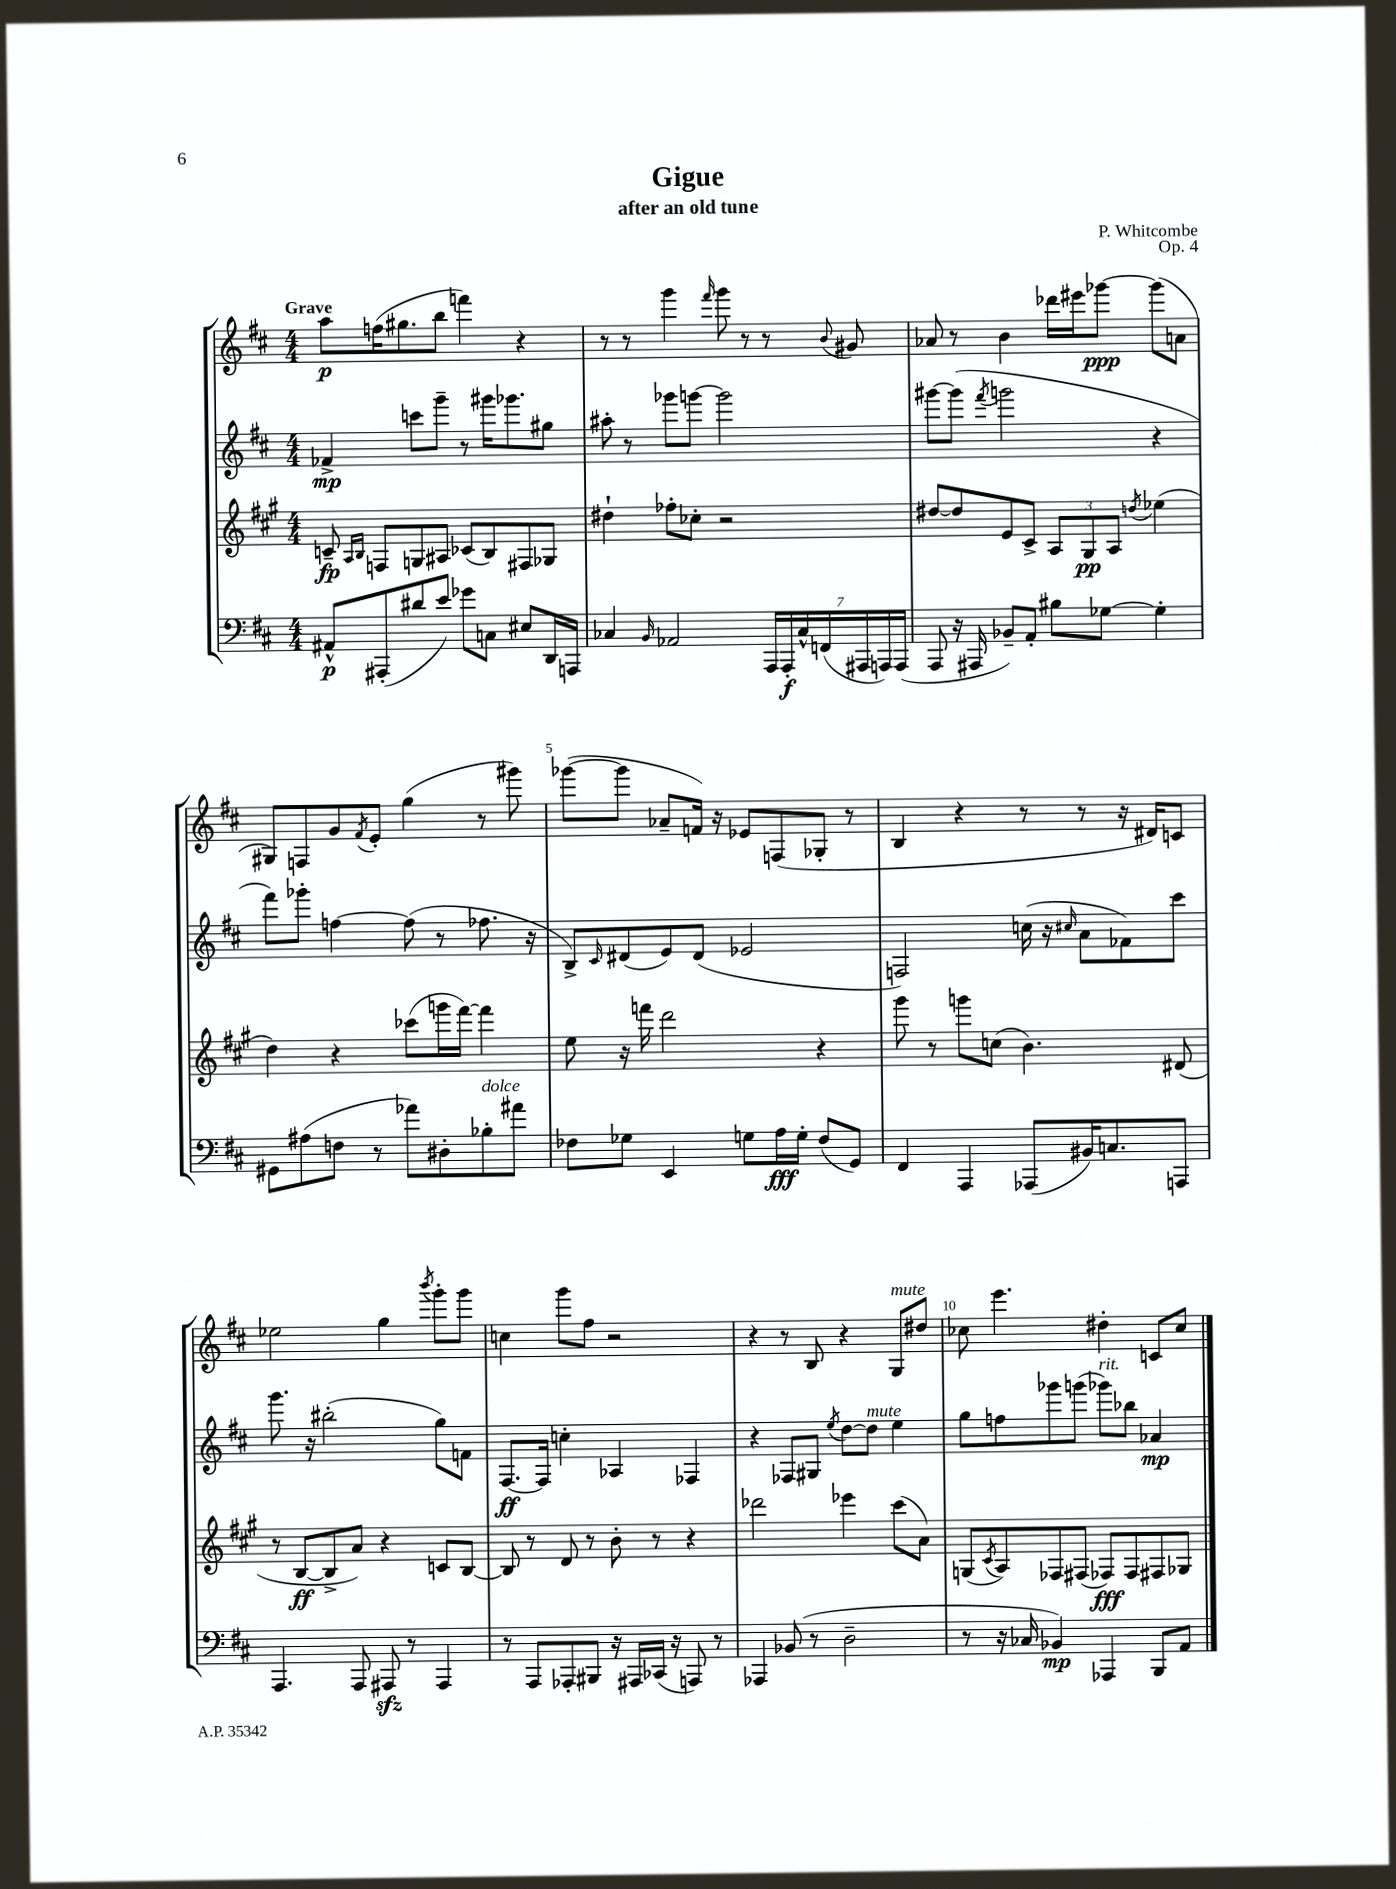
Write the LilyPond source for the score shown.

\header { title = "Gigue" composer = "P. Whitcombe" subtitle = "after an old tune" opus = "Op. 4" }
<<
\new StaffGroup <<
\new Staff = "s0" {
    \clef treble \key d \major \numericTimeSignature \time 4/4 \tempo "Grave"
    a''8\p f''16( gis''8. b''8 f'''4) r4 |
    r8 r8 g'''4 \grace { fis'''16 } g'''8 r8 r8 \appoggiatura { b'8 } gis'8 |
    aes'8 r8 b'4 des'''16 eis'''16 ges'''8~\ppp ges'''8( a'8 |
    gis8) f8 g'8 \acciaccatura { fis'8 } e'8-. g''4( r8 gis'''8) |
    ges'''8~( ges'''8 aes'8-- f'16) r16 ees'8 f8( ges8-. r8 |
    b4 r4 r8 r8 r16 dis'16) c'8 |
    ees''2 g''4 \acciaccatura { b'''8 } g'''8-. g'''8 |
    c''4 g'''8 fis''8 r2 |
    r4 r8 b8 r4 g8^\markup { \italic "mute" } dis''8 |
    ces''8 e'''4. dis''4-. c'8 ces''8 \bar "|." |
}
\new Staff = "s1" {
    \clef treble \key d \major \numericTimeSignature \time 4/4
    fes'4->\mp c'''8 g'''8-- r8 gis'''16 ges'''8. gis''8 |
    ais''8-. r8 ges'''8 g'''8~ g'''2 |
    gis'''8~ gis'''8( \acciaccatura { fis'''8 } g'''2 r4 |
    fis'''8) ges'''8-. f''4~ f''8( r8 fes''8. r16 |
    b8->) \grace { cis'16 } dis'8( e'8) dis'8( ees'2 |
    f2) c''16( r16 \grace { cis''16 } a'8 fes'8) cis'''8 |
    g'''8. r16 bis''2-.( g''8) f'8 |
    fis8.~\ff fis16 c''4-. aes4 fes4 |
    r4 fes8 gis8 \acciaccatura { e''8 } d''8~ d''8^\markup { \italic "mute" } e''4 |
    g''8 f''8 ges'''8 g'''8( ges'''8^\markup { \italic "rit." }) bes''8 aes'4\mp \bar "|." |
}
\new Staff = "s2" {
    \clef treble \key a \major \numericTimeSignature \time 4/4
    c'8--\fp \grace { a16 b16 } f8 g8 ais8 ces'8( b8) fis8 ges8 |
    dis''4-! fes''8-. ces''8-. r2 |
    dis''8~ dis''8 e'8 cis'8-> \tuplet 3/2 { a8 gis8\pp a8 } \acciaccatura { d''8 } ees''4( |
    d''4) r4 ces'''8( g'''16 fis'''16~) fis'''4 |
    e''8 r16 f'''16 d'''2 r4 |
    gis'''8 r8 g'''8 c''8( b'4.) dis'8( |
    r8 b8~\ff b8-> a'8) r4 c'8 b8~ |
    b8 r8 d'8 r8 b'8-. r8 r4 |
    des'''2 ees'''4 cis'''8( a'8) |
    g8( \acciaccatura { cis'8 } a8) fes8 fis8( fes8\fff) fes8 fis8 ges8 \bar "|." |
}
\new Staff = "s3" {
    \clef bass \key d \major \numericTimeSignature \time 4/4
    ais,8-^\p ais,,8-.( dis'8 e'8) ges'8 c8 eis8 d,16 a,,16 |
    ces4 \grace { b,16 } aes,2 \tuplet 7/4 { a,,16 a,,16-.\f ces16-^ f,16( ais,,16 a,,16) a,,16( } |
    a,,8 r16 ais,,16 bes,8--) a,8-. bis8 ges8~ ges4-. |
    gis,8 ais8( f8 r8 aes'8) dis8-. bes8-.^\markup { \italic "dolce" } ais'8 |
    fes8 ges8 e,4 g8 a16\fff g16-. fes8( g,8) |
    fis,4 a,,4 aes,,8( bis,16) c8. a,,8 |
    a,,4. a,,8 ais,,8\sfz r8 ais,,4 |
    r8 a,,8 aes,,8-. bis,,8 r16 ais,,16 ces,16( r16 a,,8) r8 |
    aes,,4 bes,8( r8 d2-- |
    r8 r16 ces16 bes,4\mp) aes,,4 b,,8 a,8 \bar "|." |
}
>>
>>
\layout { \context { \Score \override BarNumber.break-visibility = ##(#f #t #t) barNumberVisibility = #(every-nth-bar-number-visible 5) } }
